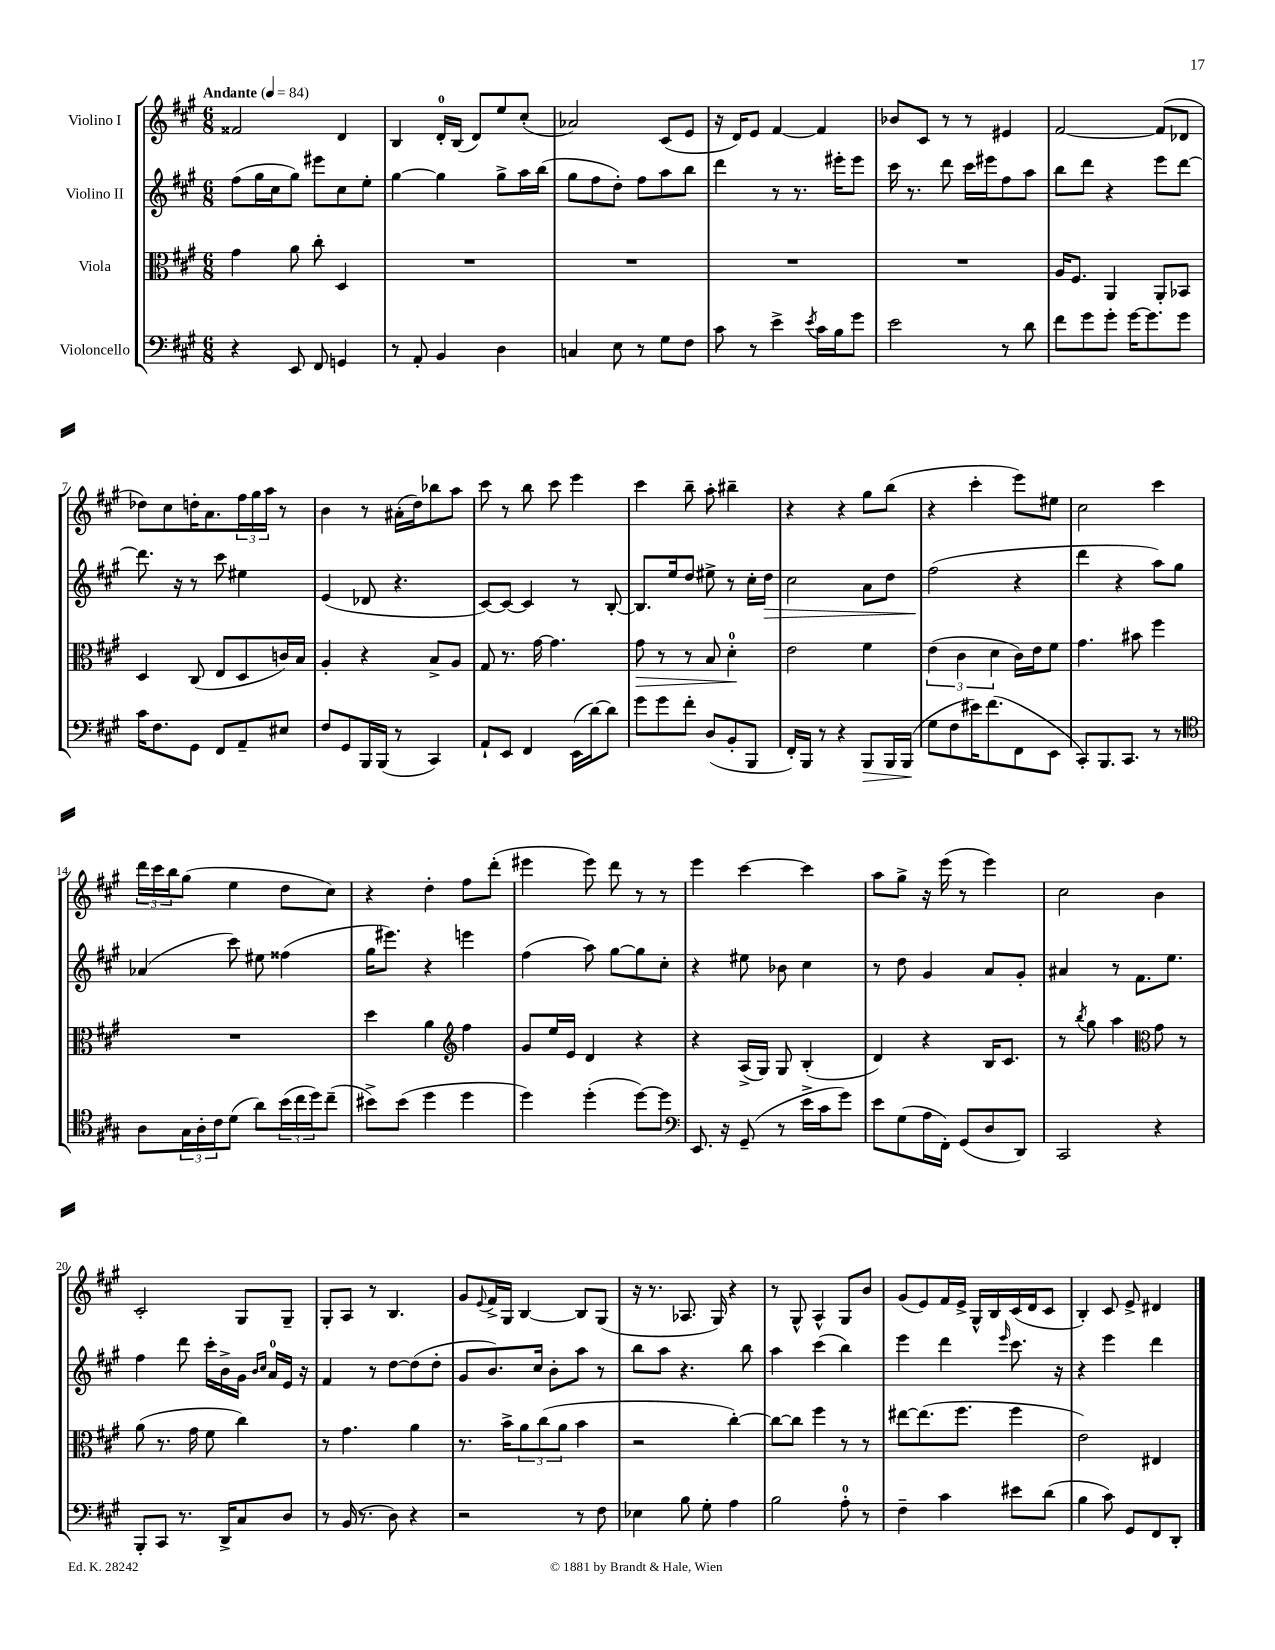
<<
\new StaffGroup <<
\new Staff = "s0" \with { instrumentName = "Violino I" } {
    \clef treble \key a \major \numericTimeSignature \time 6/8 \tempo "Andante" 4 = 84
    fisis'2 d'4 |
    b4 d'16-0-. b16( d'8) e''8 cis''8-.( |
    aes'2) cis'8( e'8 |
    r16 d'16) e'8 fis'4~ fis'4 |
    bes'8 cis'8 r8 r8 eis'4 |
    fis'2~ fis'8( des'8 |
    des''8) cis''8 d''16-. a'8. \tuplet 3/2 { fis''16 gis''16 a''16 } r8 |
    b'4 r8 ais'16-.( d''16) bes''8 a''8 |
    cis'''8 r8 b''8 cis'''8 e'''4 |
    cis'''4 b''8-- a''8-. bis''4-- |
    r4 r4 gis''8 b''8( |
    r4 cis'''4-. e'''8) eis''8 |
    cis''2 cis'''4 |
    \tuplet 3/2 { d'''16 cis'''16 b''16 } gis''8( e''4 d''8 cis''8) |
    r4 d''4-. fis''8 d'''8-.( |
    eis'''4 eis'''8) d'''8 r8 r8 |
    e'''4 cis'''4~ cis'''4 |
    a''8 gis''8-> r16 e'''16( r8 e'''4) |
    cis''2 b'4 |
    cis'2-. gis8 gis8-- |
    gis8-. a8 r8 b4. |
    gis'8 \appoggiatura { e'8 } fis'16-> gis16 b4~ b8 gis8( |
    r16 r8. aes8. gis16) r4 |
    r8 gis8-^ a4-^ gis8 b'8 |
    gis'8( e'8) fis'16 e'16-> gis16-^ b16 cis'16( d'16 cis'8 |
    b4-.) cis'8 e'8-> dis'4 \bar "|." |
}
\new Staff = "s1" \with { instrumentName = "Violino II" } {
    \clef treble \key a \major \numericTimeSignature \time 6/8
    fis''8( gis''16 cis''16 gis''8) eis'''8 cis''8 e''8-. |
    gis''4~ gis''4 gis''8-> a''16 b''16( |
    gis''8 fis''8 d''8-.) fis''8 a''8 b''8 |
    d'''4 r8 r8. eis'''16-. eis'''8 |
    cis'''16 r8. d'''8 cis'''16 eis'''16 fis''8 a''8 |
    b''8 d'''8 r4 e'''8 d'''8~ |
    d'''8. r16 r8 cis'''8 eis''4 |
    e'4( des'8 r4. |
    cis'8~) cis'8~ cis'4 r8 b8~-. |
    b8. e''16 d''8 eis''8-> r8 cis''16-. d''16\> |
    cis''2 a'8 d''8 |
    fis''2\!( r4 |
    d'''4 r4 a''8) gis''8 |
    aes'4( cis'''8) eis''8 fisis''4( |
    gis''16 eis'''8.) r4 e'''4 |
    fis''4( a''8) gis''8~ gis''8 cis''8-. |
    r4 eis''8 bes'8 cis''4 |
    r8 d''8 gis'4 a'8 gis'8-. |
    ais'4 r8 fis'8. e''8. |
    fis''4 d'''8 cis'''16-. b'16-> gis'16 \grace { b'16 cis''16 } a'16-0 e'16 r16 |
    fis'4 r8 d''8~ d''8( d''8-. |
    gis'8 b'8.) cis''16 b'8-. a''8 r8 |
    b''8 a''8 r4. b''8 |
    a''4 cis'''4( b''4) |
    e'''4 d'''4 \grace { e'''16 } cis'''8. r16 |
    r4 e'''4 d'''4 \bar "|." |
}
\new Staff = "s2" \with { instrumentName = "Viola" } {
    \clef alto \key a \major \numericTimeSignature \time 6/8
    gis'4 a'8 cis''8-. d4 |
    R2. |
    R2. |
    R2. |
    R2. |
    a16 fis8. a,4 a,8-. bes,8 |
    d4 cis8( e8 d8 c'16) b16 |
    a4-. r4 b8-> a8 |
    gis8 r8. gis'16~ gis'4. |
    gis'8\> r8 r8 b8 d'4-0-.\! |
    e'2 fis'4 |
    \tuplet 3/2 { e'4( cis'4 d'4 } cis'16) e'16 fis'8 |
    gis'4. bis'8 fis''4 |
    R2. |
    d''4 a'4 \clef treble fis''4 |
    gis'8 e''16 e'16 d'4 r4 |
    r4 a16->( gis16) gis8 b4-.( |
    d'4) r4 b16 cis'8. |
    r8 \acciaccatura { b''8 } gis''8 a''4 \clef alto gis'8 r8 |
    a'8( r8. gis'16 fis'8 cis''4) |
    r8 gis'4. a'4 |
    r8. b'16-> \tuplet 3/2 { a'8 cis''8( a'8 } b'4 |
    r2 cis''4~-.) |
    cis''8~ cis''8 fis''4 r8 r8 |
    eis''8~ eis''8.( fis''8. fis''4 |
    e'2) eis4 \bar "|." |
}
\new Staff = "s3" \with { instrumentName = "Violoncello" } {
    \clef bass \key a \major \numericTimeSignature \time 6/8
    r4 e,8 fis,8 g,4 |
    r8 a,8-. b,4 d4 |
    c4 e8 r8 gis8 fis8 |
    cis'8 r8 e'4-> \acciaccatura { e'8 } cis'16 b16 gis'8 |
    e'2 r8 d'8 |
    fis'8 gis'8 gis'8-. gis'16~ gis'8. gis'8 |
    cis'16 fis8. gis,8 fis,8 a,8-- eis8 |
    fis8 gis,8 b,,16 b,,16( r8 cis,4) |
    a,8-! e,8 fis,4 e,16( d'16~) d'8 |
    gis'8 gis'8 fis'8-. d8( b,8-. b,,8 |
    fis,16-.) b,,16 r8 r4 b,,8\> b,,16 b,,16\!( |
    gis8 fis8 eis'16) fis'8.( fis,8 e,8 |
    cis,8-.) b,,8. cis,8. r8 r8 |
    \clef tenor a8 \tuplet 3/2 { gis16 a16-. cis'16 } d'8( a'8) \tuplet 3/2 { b'16( cis''16 d''16) } cis''8--( |
    bis'8->) bis'8( d''4 d''4 |
    d''4) d''4-.( d''8~) d''8 |
    \clef bass e,8. r16 gis,8--( r8 e'16-> cis'16 gis'8) |
    e'8 gis8( a16 fis,16-.) gis,8( d8 d,8) |
    cis,2 r4 |
    b,,8-. cis,8 r8. d,16-> cis8 d8 |
    r8 b,16( r8. d8) r4 |
    r2 r8 fis8 |
    ees4 b8 gis8-. a4 |
    b2 a8-0-. r8 |
    fis4-- cis'4 eis'8 d'8( |
    b4 cis'8) gis,8 fis,8 d,8-. \bar "|." |
}
>>
>>
